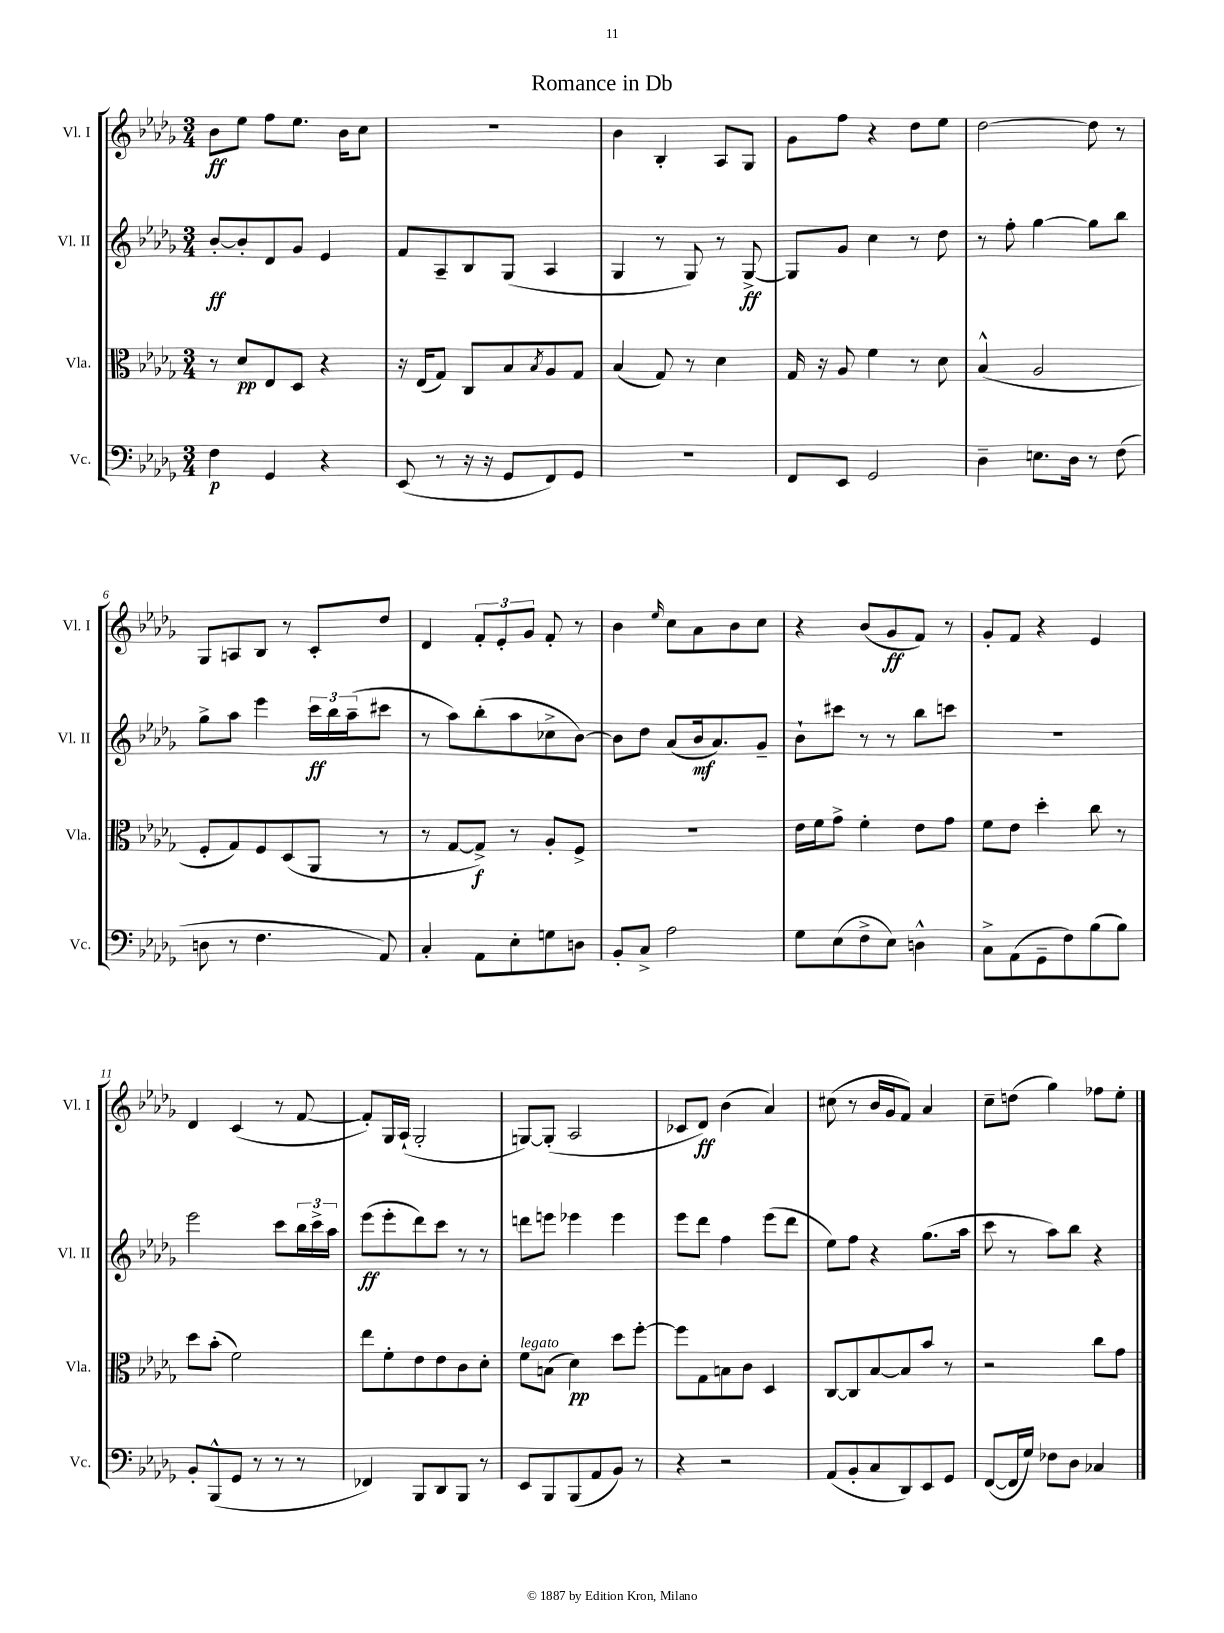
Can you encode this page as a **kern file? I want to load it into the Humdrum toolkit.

**kern	**kern	**kern	**kern
*staff4	*staff3	*staff2	*staff1
*clefF4	*clefC3	*clefG2	*clefG2
*k[b-e-a-d-g-]	*k[b-e-a-d-g-]	*k[b-e-a-d-g-]	*k[b-e-a-d-g-]
*M3/4	*M3/4	*M3/4	*M3/4
4F\	8r	[8b-'/L	8b-\L
.	8d-/L	8b-'/]	8ee-\J
4GG-/	8E-/	8d-/	8ff\L
.	8D-/J	8g-/J	8.ee-\J
4r	4r	4e-/	.
.	.	.	16b-\LK
.	.	.	8cc\J
=	=	=	=
(8EE-/	16r	8f/L	2.r
.	(16E-/LK	.	.
8r	8G-/J)	8A-~/	.
16r	8C/L	8B-/	.
16r	.	.	.
8GG-/L	8B-/	(8G-/J	.
.	8qB-/	.	.
8FF/)	8A-/	4A-/	.
8GG-/J	8G-/J	.	.
=	=	=	=
2.r	(4B-/	4G-/	4b-\
.	8G-/)	8r	4B-'/
.	8r	8G-/)	.
.	4d-\	8r	8A-/L
.	.	[8G-^/	8G-/J
=	=	=	=
8FF/L	16G-/	8G-/]L	8g-\L
.	16r	.	.
8EE-/J	8A-/	8g-/J	8ff\J
2GG-/	4f\	4cc\	4r
.	8r	8r	8dd-\L
.	8d-\	8dd-\	8ee-\J
=	=	=	=
4D-~\	(4B-^^/	8r	[2dd-\
.	.	8ff'\	.
8.E\L	2A-/	[4gg-\	.
16D-\Jk	.	.	.
8r	.	8gg-\]L	8dd-\]
(8F\	.	8bb-\J	8r
=	=	=	=
8D\	8F'/L	8gg-^\L	8G-/L
8r	8G-/)	8aa-\J	8A/
4.F\	8F/	4eee-\	8B-/J
.	(8D-/	.	8r
.	8AA-/J	24ccc\LL	8c'/L
.	.	24bb-\	.
.	.	(24aa-~\J	.
8AA-/)	8r	8ccc#\J	8dd-/J
=	=	=	=
4C'/	8r	8r	4d-/
.	[8G-/L	8aa-\L)	.
8AA-\L	8G-^/]J)	(8bb-'\	12f'/L
.	.	.	12e-'/
8E-'\	8r	8aa-\	.
.	.	.	12g-/J
8G\	8A-'/L	8cc-^\	8f'/
8D\J	8F^/J	[8b-\J)	8r
=	=	=	=
8BB-'/L	2.r	8b-\]L	4b-\
8C^/J	.	8dd-\J	.
.	.	.	16qqee-/
2A-\	.	(8a-/L	8cc\L
.	.	16b-/k	8a-\
.	.	8.a-/)	.
.	.	.	8b-\
.	.	8g-~/J	8cc\J
=	=	=	=
8G-\L	16e-\LL	8b-`\L	4r
.	16f\J	.	.
(8E-\	8g-^\J	8ccc#\J	.
8F^\	4f'\	8r	(8b-/L
8E-\J)	.	8r	8g-/
4D^^\	8e-\L	8bb-\L	8f/J)
.	8g-\J	8ccc\J	8r
=	=	=	=
8C^\L	8f\L	2.r	8g-'/L
(8AA-\	8e-\J	.	8f/J
8GG-~\	4dd-'\	.	4r
8F\)	.	.	.
(8B-\	8cc\	.	4e-/
8B-\J)	8r	.	.
=	=	=	=
8BB-'/L	8dd-\L	2eee-\	4d-/
(8BBB-^^/	(8b-'\J	.	.
8GG-/J	2f\)	.	(4c/
8r	.	.	.
8r	.	8ccc\L	8r
8r	.	24bb-\L	[8f/
.	.	24ccc^\	.
.	.	24aa-\JJ	.
=	=	=	=
4FF-/)	8ee-\L	(8eee-\L	8f'/]L)
.	8f'\	8eee-'\	16G-/L
.	.	.	(16A-`/JJ
8BBB-/L	8e-\	8ddd-\)	2G-'/
8DD-/	8e-\	8ccc\J	.
8BBB-/J	8c\	8r	.
8r	8d-'\J	8r	.
=	=	=	=
8EE-/L	8f\L	8ddd\L	[8G/L)
8BBB-/	(8B\J	8eee\J	(8G'/]J
(8BBB-/	4d-\)	4eee-\	2A-/
8AA-/	.	.	.
8BB-/J)	8dd-\L	4eee-\	.
8r	[8ff'\J	.	.
=	=	=	=
4r	8ff\]L	8eee-\L	8c-/L
.	8G-\	8ddd-\J	8d-/J)
2r	8B\	4ff\	(4b-\
.	8c\J	.	.
.	4D-/	(8eee-\L	4a-/)
.	.	8ddd-\J	.
=	=	=	=
(8AA-/L	[8C/L	8ee-\L)	(8cc#\
8BB-'/	8C/]	8ff\J	8r
8C/	[8B-/	4r	16b-/LL
.	.	.	16g-/J
8DD-/)	8B-/]	.	8f/J)
8EE-/	8b-/J	(8.gg-\L	4a-/
8GG-/J	8r	.	.
.	.	16aa-\Jk	.
=	=	=	=
([8FF/L	2r	8ccc\	8cc~\L
16FF/]L	.	8r	(8dd\J
16G-/JJ)	.	.	.
8F-\L	.	8aa-\L)	4gg-\)
8D-\J	.	8bb-\J	.
4C-/	8cc\L	4r	8ff-\L
.	8g-\J	.	8ee-'\J
==	==	==	==
*-	*-	*-	*-
